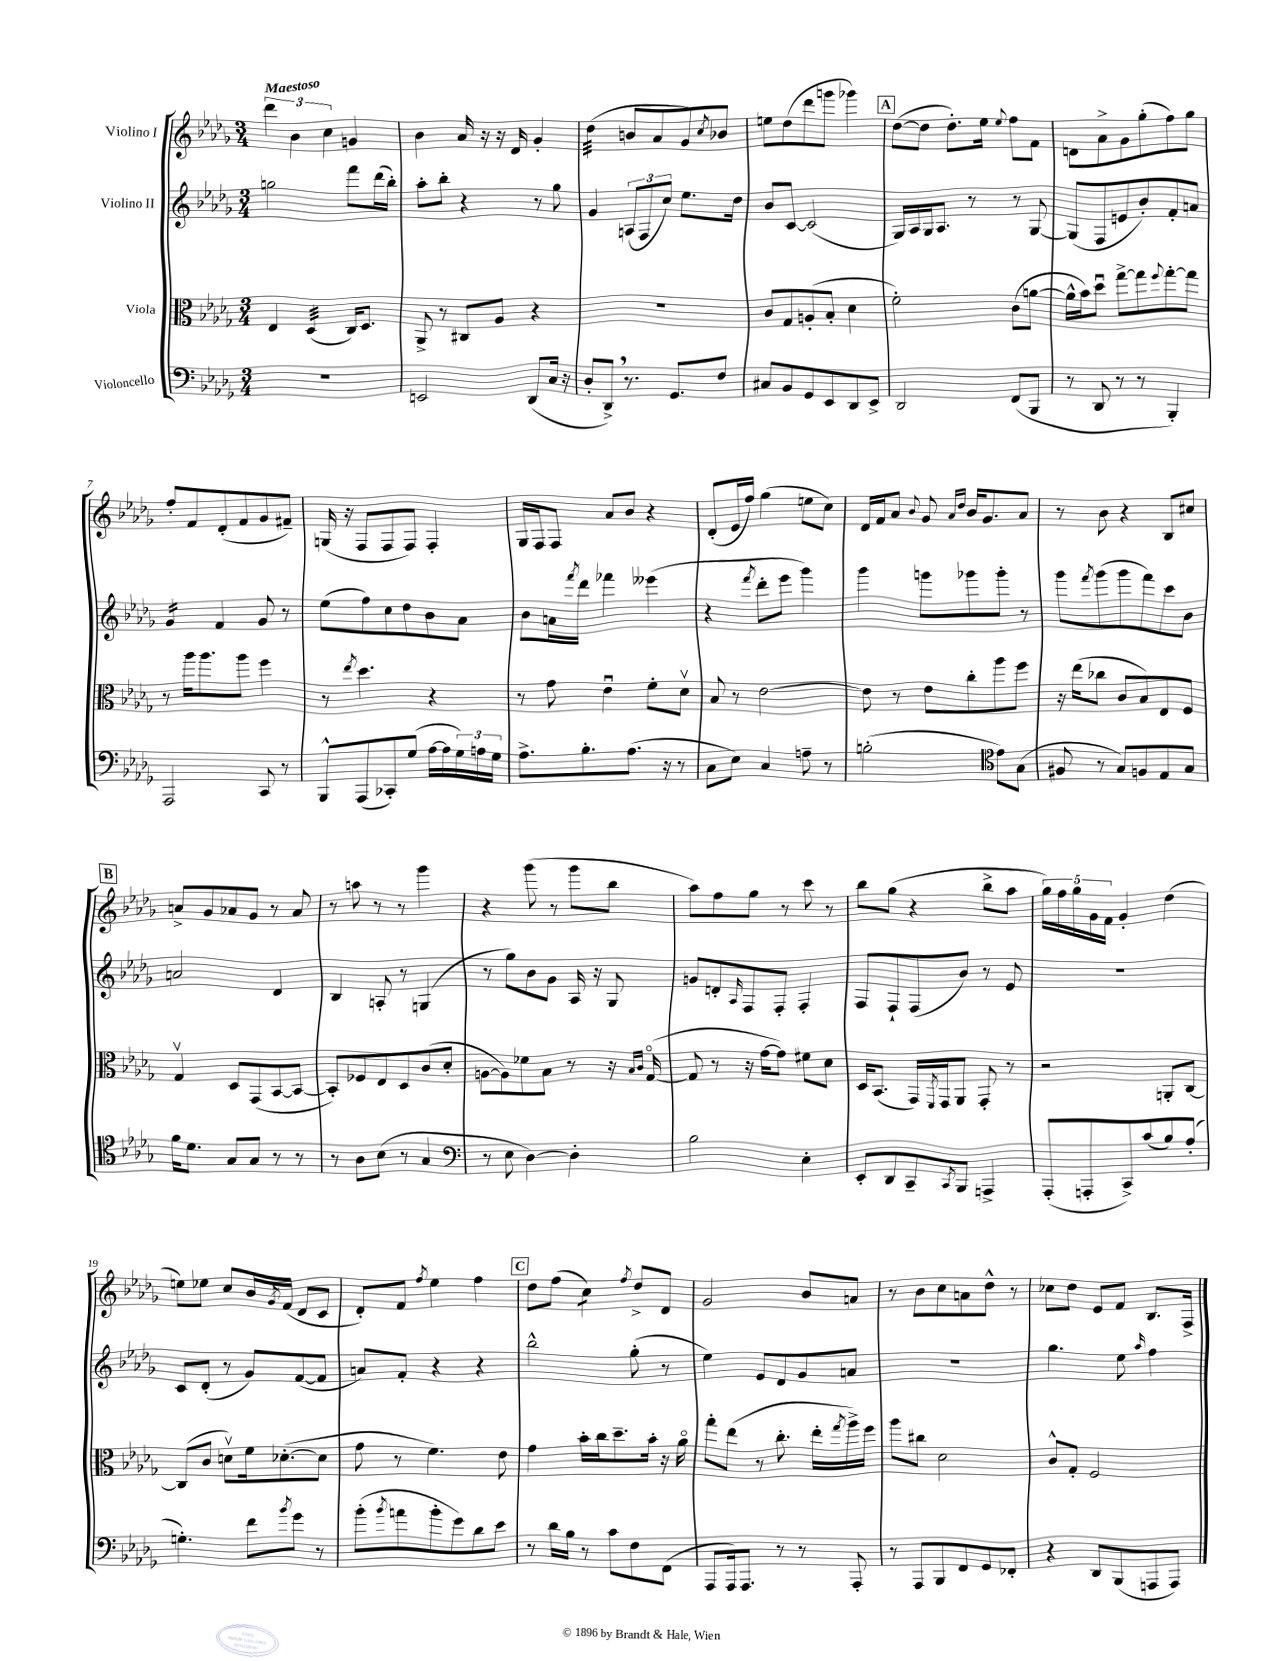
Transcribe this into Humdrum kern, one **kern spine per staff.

**kern	**kern	**kern	**kern
*staff4	*staff3	*staff2	*staff1
*clefF4	*clefC3	*clefG2	*clefG2
*k[b-e-a-d-g-]	*k[b-e-a-d-g-]	*k[b-e-a-d-g-]	*k[b-e-a-d-g-]
*M3/4	*M3/4	*M3/4	*M3/4
2.r	4E-	2gg	6ddd-
.	.	.	6b-
.	(4D-	.	.
.	.	.	6cc
.	16C)	8fff	4g
.	8.D-	.	.
.	.	(16ddd-	.
.	.	16bb-')	.
=	=	=	=
2EE	8AA-^	8aa-'	4b-
.	8r	8bb-'	.
.	8C#	4r	16a-
.	.	.	16r
.	8A-	.	16r
.	.	.	16d-
(8DD-	4r	8r	4g-'
16C	.	8gg-	.
16r	.	.	.
=	=	=	=
8D-'	2.r	4g-	(4dd-
8DD-^)	.	.	.
8.r	.	(12A	8b
.	.	12F	.
.	.	.	8a-
.	.	12cc)	.
8.GG-	.	.	.
.	.	8.ee-	8g-)
.	.	.	8qcc
8F	.	.	8b-
.	.	16dd-	.
=	=	=	=
8C#	8c	8b-	8ee
8BB-	8G-	[8c	(8dd-
8GG-	(8A'	(2c]	8ddd-
8EE-	8B-'	.	8ggg
8DD-	4d-	.	4ggg-)
8EE-^	.	.	.
=	=	=	=
2DD-	2f')	16G-)	([8dd-
.	.	16A-	.
.	.	16G-	8dd-]
.	.	8.A-	.
.	.	.	8.dd-')
.	.	8r	.
.	.	.	16ee-
.	.	.	8qqee-
(8FF	(8c	8r	8ff
8BBB-	[8a	[8G-	8f
=	=	=	=
8r	16a^^]	(8G-]	8d
.	16b-)	.	.
8DD-	8dd-u	8F	8a-^
8r	[8gg-^	8e	8g-
8r	8gg-]	8b-')	(8gg-'
.	8qqff	.	.
4BBB-')	[8gg-'	8f'	8ff)
.	8gg-]	8a	8gg-
=	=	=	=
2AAA-	8r	4g-	8ff'
.	16aa-	.	8f
.	8.aa-	.	.
.	.	4f	(8d-'
.	8aa-	.	8f
8CC	4ff	8g-	8g-
8r	.	8r	8f#~)
=	=	=	=
8BBB-^^	8r	(8ee-	(16G
.	.	.	16r
.	8qee-	.	.
(8AAA-	4.dd-	8ff)	8F
8CC-')	.	8cc	8F
(8G-	.	8dd-	8F)
[16A-	4r	8b-	4F'
16A-]	.	.	.
24G-)	.	8a-	.
24A	.	.	.
24G-	.	.	.
=	=	=	=
8.A-^	8r	8b-	16G-
.	.	.	16F
.	8g-	16a	8F
.	.	8qfff	.
8.B-'	.	16ddd-	.
.	4e-u	4fff-	8a-
(8.A-	.	.	8b-
.	8f'	(4eee--	4r
16r	.	.	.
8r	8d-v	.	.
=	=	=	=
8C	8B-	4r	(8d-'
8E-)	8r	.	16e-
.	.	.	16ff)
.	.	8qfff	.
4C	[2e-	8ddd-'	(4gg-
.	.	8eee-	.
8A~	.	4ggg-)	8ee
8r	.	.	8cc)
=	=	=	=
(2B'	8e-]	4ggg-	16d-
.	.	.	16f
.	8r	.	8a-
.	.	.	8qqb-
.	8e-	8ggg	8g-
.	.	.	16qqa-
.	.	.	16qqdd-
.	8cc'	8ggg-	16b-
.	.	.	8.g-
*clefC4	*	*	*
8e-)	8aa-	8ggg-'	.
(8G-	8ff	8r	8a-
=	=	=	=
8F#	16r	8ggg-	8r
.	(16ee-	.	.
.	.	8qfff	.
8r	8cc-	(8ggg-	8b-
8G-)	8c	8ggg-	4r
8F	8B-)	8fff)	.
8E-	8E-	8ccc	8B-
8G-	8F	8b-	8cc#
=	=	=	=
16f	4G-v	2a	8a^
8.d-	.	.	.
.	.	.	8g-
8G-	8D-	.	8a-
8G-	(8GG-	.	8g-
8r	[8BB-	4d-	8r
8r	8BB-_	.	8a-
=	=	=	=
8r	8BB-'])	4B-	8r
8A-	8F-	.	8aa
(8B-	8E-	8A'	8r
8r	8D-	8r	8r
4G-	(8c	(4G	4ggg-
.	8d-'	.	.
=	=	=	=
*clefF4	*	*	*
8r	[8A	8r	4r
8E-	8A])	8gg-)	.
[4D-)	8f-	8b-	(8ggg-
.	8B-	8g-	8r
4D-']	8r	16A-	8ggg-
.	.	16r	.
.	16r	8G-	8bb-
.	16qqB-	.	.
.	16qqc	.	.
.	([16G-o	.	.
=	=	=	=
2B-	8G-]	8g	8aa-)
.	8r	8d'	8ff
.	.	16qqA-	.
.	16r	8F	8gg-
.	[16g-	.	.
.	8g-])	8F'	8r
4E-'	8f#	4F'	8ccc
.	8d-	.	8r
=	=	=	=
8EE-'	16D-	8F	8bb-
.	(8.BB-	.	.
8DD-	.	8F`	(8gg-
8CC~	16GG-)	(8F	4r
.	8qFF	.	.
.	16GG-	.	.
8qCC	.	.	.
8BBB-	8AA-	8b-)	.
4AAA^	8GG-'	8r	8bb-^
.	8r	8e-	8aa-
=	=	=	=
(8AAA-'	2r	2.r	20gg-)
.	.	.	20ff
.	.	.	20gg-
8AAA'	.	.	.
.	.	.	20g-
.	.	.	20f
8CC^)	.	.	4g-'
(8c	.	.	.
8B-)	8AA'	.	(4dd-
(8A-'	[8C	.	.
=	=	=	=
4.G')	(8C]	8c	8ee)
.	8c	(8d-'	8ee-
.	8dv)	8r	8cc
8f	16f	8g-)	16b-
.	.	.	8qg-
.	([8.d-'	.	(16f
8qb-	.	.	.
8g-	.	([8f	8d-
8r	8d-]	8f]	8c
=	=	=	=
(8b-'	8g-	8a)	8d-')
8qb-	.	.	.
8a	8r	8f'	8f
.	.	.	8qff
8b-'	4.f)	4r	4ee-
8g-)	.	.	.
8d-	.	4r	4ff
8e-	8e-	.	.
=	=	=	=
8r	4g-	2bb-^^	8dd-
16d-	.	.	(8ff
16B-	.	.	.
8r	16b-'	.	4cc)
.	16cc	.	.
8c	8.dd-~	.	.
.	.	.	8qff
8F	.	(8gg-'	8dd-^
.	16b-'	.	.
(8FF	16r	8r	8d-
.	16a-o	.	.
=	=	=	=
8AAA-	8gg-'	4ee-)	2g-
16AAA-)	(8ee-	.	.
8.AAA-	.	.	.
.	8r	8e-	.
8r	8.cc'	8d-	.
8r	.	8g-	8b-
.	16ee-'	.	.
.	8qgg-	.	.
8AAA-'	16aa-^)	8a	8a
.	16ff	.	.
=	=	=	=
8r	8aa-	2.r	8r
8AAA-	8cc#	.	8b-
8BBB-	2d-	.	8cc
8FF	.	.	8a
8GG-	.	.	8dd-^^
8FF-'	.	.	8r
=	=	=	=
4r	8c^^	4.gg-	8cc-
.	8G-'	.	8dd-
8DD-	2F	.	8e-
(8BBB-	.	8ee-	8f
.	.	16qqaa-	.
8AAA	.	4ff	8.B-
8AAA)	.	.	.
.	.	.	16F^
==	==	==	==
*-	*-	*-	*-
